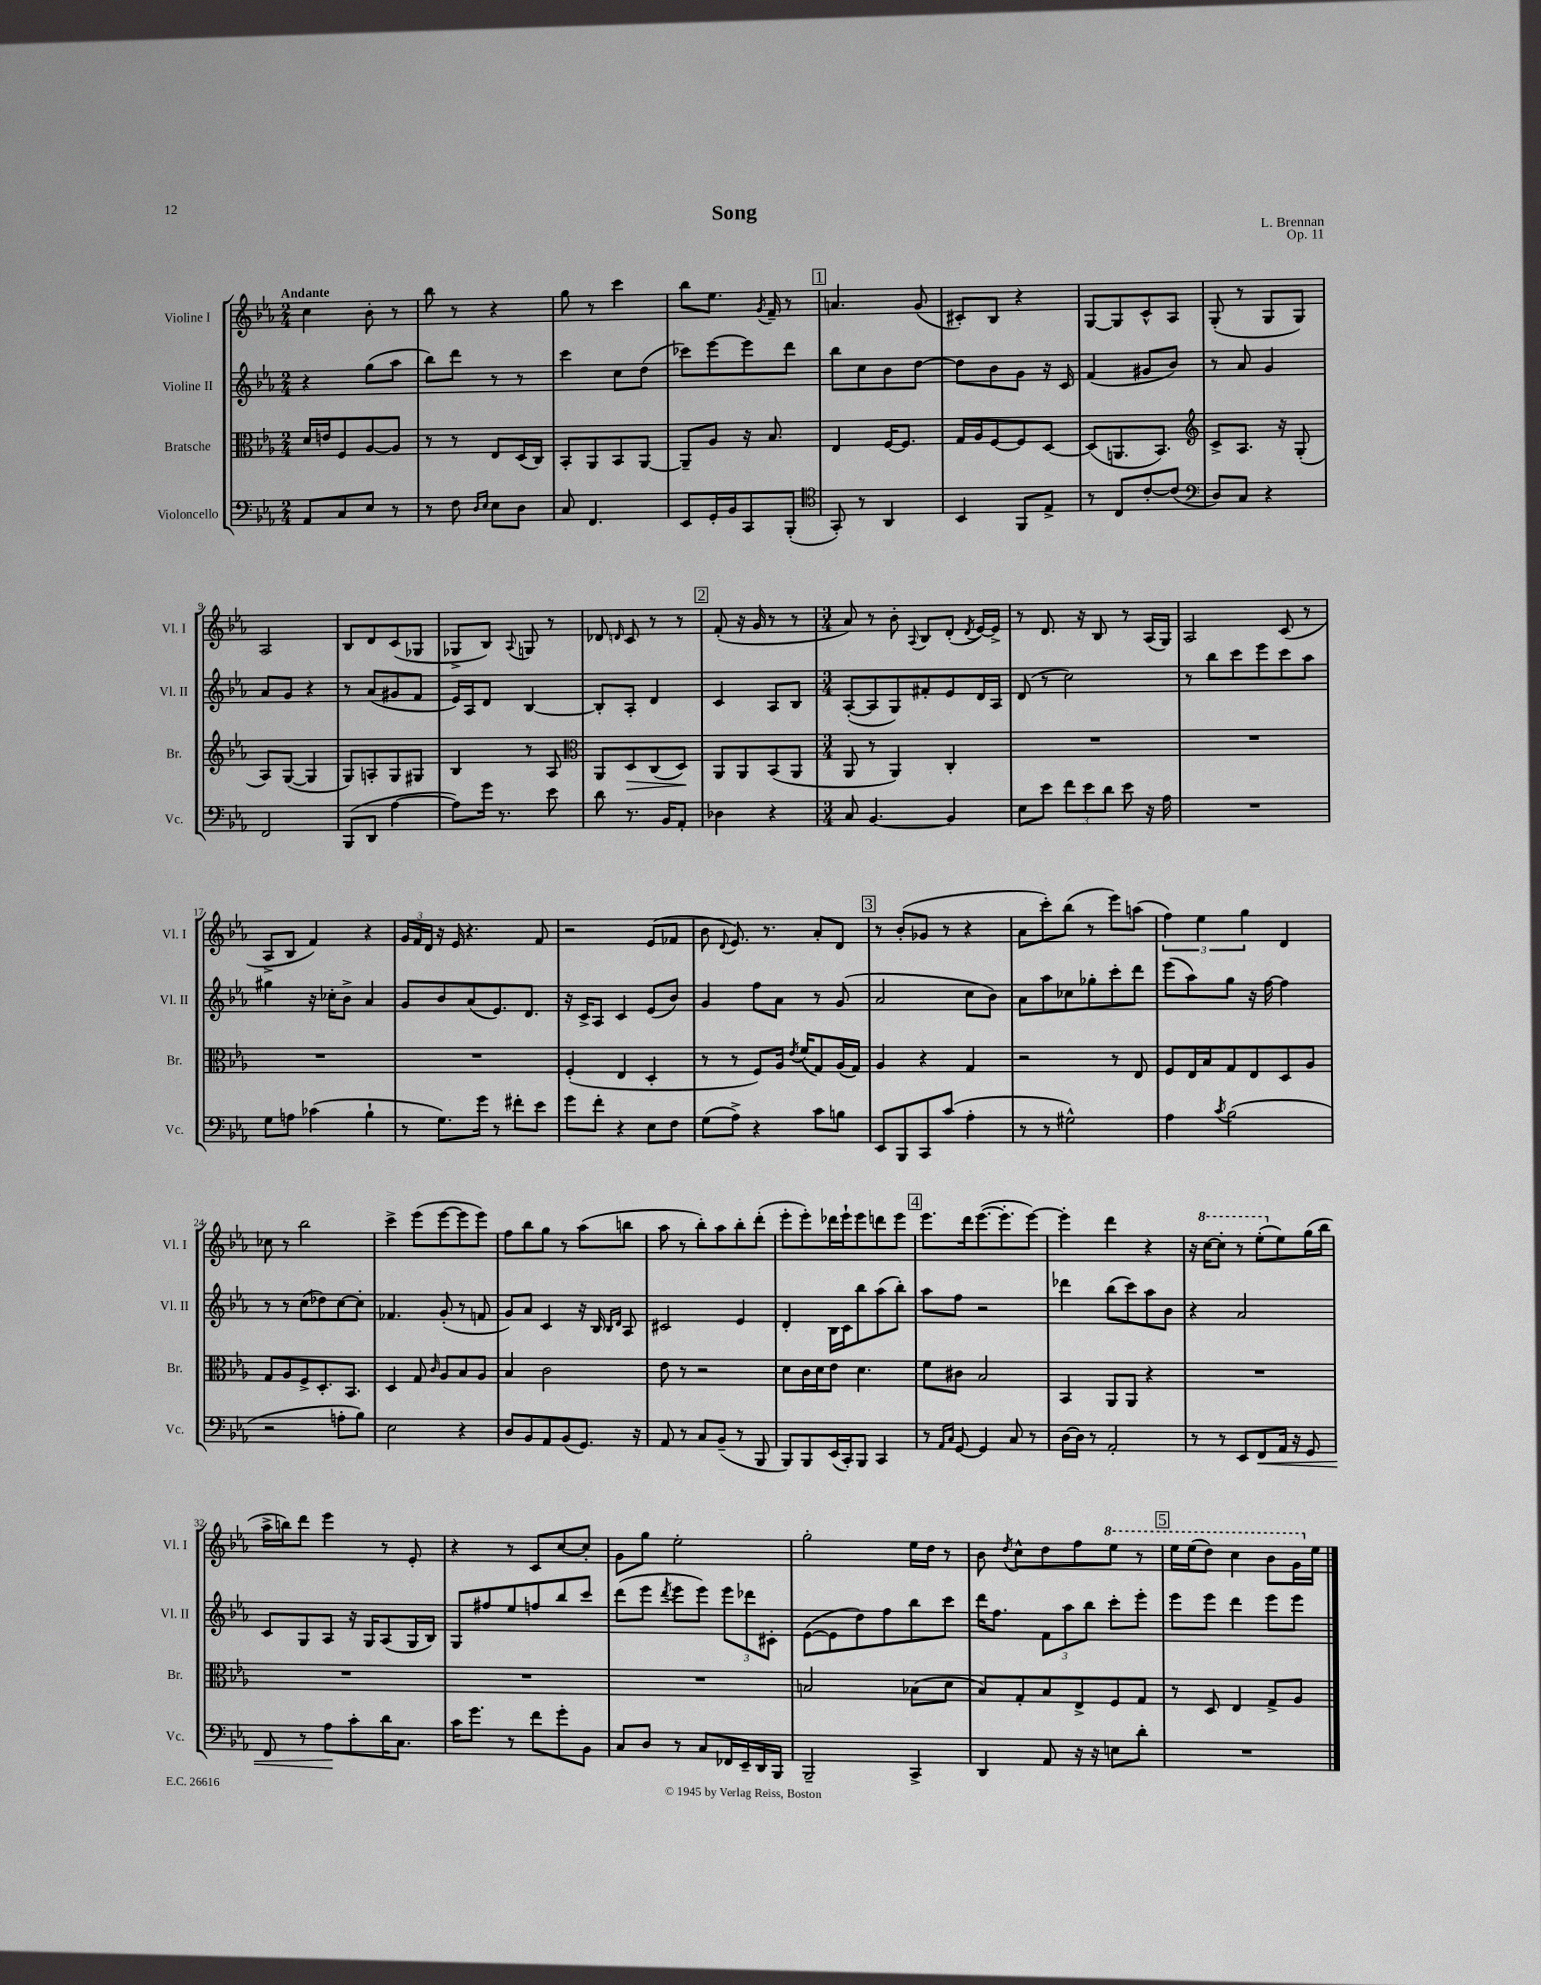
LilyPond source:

\header { title = "Song" composer = "L. Brennan" opus = "Op. 11" }
<<
\new StaffGroup <<
\new Staff = "s0" \with { instrumentName = "Violine I" shortInstrumentName = "Vl. I" } {
    \clef treble \key ees \major \numericTimeSignature \time 2/4 \tempo "Andante"
    \autoBeamOff c''4 bes'8-. r8 |
    bes''8 r8 r4 |
    g''8 r8 c'''4 |
    bes''8[ ees''8.] \acciaccatura { g'8 } f'16-- r8 |
    \mark \markup { \box "1" } a'4. g'8( |
    cis'8[-.) bes8] r4 |
    g8[~ g8 c'8-^ aes8] |
    g8-.( r8 g8[ g8]) |
    aes2 |
    bes8[ d'8 c'8( ges8] |
    ges8[-> bes8]) \appoggiatura { aes8 } g8 r8 |
    des'8 \grace { d'16 } c'8 r8 r8 |
    \mark \markup { \box "2" } f'8-.( r16 g'16 r8 r8 |
    \numericTimeSignature \time 3/4 aes'8) r8 bes'8-. \appoggiatura { aes8 } bes8[ d'8]-.( \acciaccatura { d'8 } ees'16[~) ees'16]-> |
    r8 d'8. r16 bes8 r8 aes16[( g16]) |
    aes2 c'8( r8 |
    aes8[-> bes8] f'4) r4 |
    \tuplet 3/2 { g'16[ f'16 d'16] } r16 ees'16 r4. f'8 |
    r2 ees'8[( fes'8] |
    bes'8 \appoggiatura { d'8 } ees'8.) r8. aes'8[-. d'8] |
    \mark \markup { \box "3" } r8 bes'8[-.( ges'8] r8 r4 |
    aes'8[ c'''8-.) bes''8]( r8 ees'''8[) a''8]( |
    \tuplet 3/2 { f''4) ees''4 g''4 } d'4 |
    ces''8 r8 bes''2 |
    c'''4-> ees'''8[( ees'''8~ ees'''8 ees'''8]) |
    f''8[ bes''8 g''8] r8 aes''8[( b''8] |
    aes''8 r8 bes''8[-.) aes''8 bes''8-. d'''8]-.( |
    ees'''8[-. ees'''8-.) des'''16 ees'''16-! ees'''8 d'''8 ees'''8] |
    \mark \markup { \box "4" } ees'''8.[ d'''16 ees'''8.~( ees'''8.-. ees'''8]~) |
    ees'''4-. d'''4 r4 |
    r16 \ottava #1 c'''16[~ c'''8]-. r8 ees'''8[-.( \ottava #0 ees''8) g''16( bes''16] |
    aes''16[-> b''16) d'''8] ees'''4 r8 ees'8-. |
    r4 r8 c'8[ c''8~ c''8]-. |
    g'8[ g''8] ees''2-. |
    g''2-. ees''16[ d''16] r8 |
    bes'8 \acciaccatura { d''8 } c''8[-^ d''8 f''8 \ottava #1 ees'''8] r8 |
    \mark \markup { \box "5" } ees'''16[ ees'''16( d'''8]) c'''4 bes''8[ g''16 \ottava #0 ees''16] \bar "|." |
}
\new Staff = "s1" \with { instrumentName = "Violine II" shortInstrumentName = "Vl. II" } {
    \clef treble \key ees \major \numericTimeSignature \time 2/4
    \autoBeamOff r4 g''8[( aes''8] |
    bes''8[) d'''8] r8 r8 |
    c'''4 c''8[ d''8]( |
    ces'''8[) ees'''8~ ees'''8 d'''8] |
    \mark \markup { \box "1" } bes''8[ c''8 bes'8 d''8]~ |
    d''8[ bes'8 g'8] r16 c'16 |
    f'4( gis'8[ bes'8]) |
    r8 aes'8 g'4 |
    aes'8[ g'8] r4 |
    r8 aes'8[( gis'8 f'8] |
    ees'16[) aes16 d'8] bes4~ |
    bes8[-. aes8]-. d'4 |
    \mark \markup { \box "2" } c'4 aes8[ bes8] |
    \numericTimeSignature \time 3/4 aes8[~-.( aes8 g8) fis'8-. ees'8 d'16 aes16] |
    d'8( r8 c''2) |
    r8 bes''8[ c'''8 ees'''8 c'''8 aes''8] |
    gis''4 r16 ces''16[-. bes'8]-> aes'4 |
    g'8[ bes'8 aes'8( ees'8.) d'8.] |
    r16 c'16[-> aes8] c'4 ees'8[( bes'8]) |
    g'4 f''8[ aes'8] r8 g'8( |
    \mark \markup { \box "3" } aes'2 c''8[ bes'8]) |
    aes'8[ aes''8 ces''8 ges''8-. c'''8-. d'''8] |
    ees'''8[( aes''8) g''8] r16 f''16~ f''4 |
    r8 r8 c''8[( des''8) c''8~ c''8]-. |
    fes'4. g'8-.( r8 f'8 |
    g'8[) aes'8] c'4 r16 bes16 \grace { bes16[ d'16] } aes8 |
    cis'2 ees'4 |
    d'4-. bes16[ c'16 bes''8 aes''8( bes''8]-.) |
    \mark \markup { \box "4" } aes''8[ f''8] r2 |
    des'''4 bes''8[( c'''8) aes''8 bes'8] |
    r4 aes'2 |
    c'8[ g8 aes8] r16 g16[ aes8( g16 bes16]) |
    g8[ fis''8 ees''8 f''8 bes''8 c'''8] |
    d'''8[( ees'''8] \acciaccatura { d'''8 } ees'''8[ ees'''8]) \tuplet 3/2 { ees'''8[ des'''8 cis'8]-. } |
    ees'8[~( ees'8 d''8) f''8 bes''8 c'''8] |
    d'''16[ f''8.] \tuplet 3/2 { f'8[ aes''8 bes''8] } c'''8[-. ees'''8]-. |
    \mark \markup { \box "5" } ees'''8[ ees'''8] d'''4 ees'''8[ ees'''8] \bar "|." |
}
\new Staff = "s2" \with { instrumentName = "Bratsche" shortInstrumentName = "Br." } {
    \clef alto \key ees \major \numericTimeSignature \time 2/4
    \autoBeamOff d'16[ e'16 f8 aes8~ aes8] |
    r8 r8 ees8[ d16( c16]) |
    bes,8[-. aes,8 bes,8 aes,8]~ |
    aes,8[-- aes8] r16 bes8. |
    \mark \markup { \box "1" } ees4 f16[~ f8.] |
    g16[ aes16 f8~ f8 d8]~ |
    d8[( a,8. bes,8.]) |
    \clef treble c'8[-> aes8.] r16 g8-.( |
    aes8[) g8]~( g4 |
    g8[) a8-. g8 gis8] |
    bes4 r8 aes8 |
    \clef alto aes,8[ d8\> c8( d8]\!) |
    \mark \markup { \box "2" } aes,8[ aes,8 bes,8( aes,8] |
    \numericTimeSignature \time 3/4 aes,8 r8 aes,4) c4-. |
    R2. |
    R2. |
    R2. |
    R2. |
    f4-.( ees4 d4-. |
    r8 r8 f8[) aes16] \acciaccatura { ees'8 } f'16[( g8) aes16( g16]) |
    \mark \markup { \box "3" } aes4 r4 g4 |
    r2 r8 ees8 |
    f8[ ees16 bes16 g8 ees8 d8 aes8] |
    g8[ aes8 f8-> d8.-. bes,8.] |
    d4 g8 \grace { c'16 } aes8[ bes8 aes8] |
    bes4 c'2 |
    ees'8 r8 r2 |
    d'8[ c'16 d'16 ees'8] d'4. |
    \mark \markup { \box "4" } f'8[ cis'8] bes2 |
    bes,4 aes,8[ aes,8] r4 |
    R2. |
    R2. |
    R2. |
    R2. |
    b2 bes8[( d'8] |
    bes8[) g8-. bes8 ees8-> f8 g8] |
    \mark \markup { \box "5" } r8 d8 ees4 g8[-> aes8] \bar "|." |
}
\new Staff = "s3" \with { instrumentName = "Violoncello" shortInstrumentName = "Vc." } {
    \clef bass \key ees \major \numericTimeSignature \time 2/4
    \autoBeamOff aes,8[ c8 ees8] r8 |
    r8 f8 \grace { d16[ ees16] } ees8[ d8] |
    c8 f,4. |
    ees,8[ g,16-. bes,16 c,8 bes,,8]-.( |
    \mark \markup { \box "1" } \clef tenor g,8-.) r8 aes,4 |
    bes,4 f,8[ ees8]-> |
    r8 c8[ c'8~-. c'8]( |
    \clef bass d8[) c8] r4 |
    f,2 |
    bes,,8[( d,8] aes4~ |
    aes8[) g'16] r8. ees'8 |
    d'8 r8. bes,16[ aes,8]-. |
    \mark \markup { \box "2" } des4 r4 |
    \numericTimeSignature \time 3/4 c8 bes,4.~ bes,4 |
    ees8[ ees'8] \tuplet 3/2 { f'8[ ees'8 d'8] } ees'8 r16 aes16 |
    R2. |
    g8[ a8] ces'4( bes4-! |
    r8 g8.[) g'16] r8 fis'8[-. ees'8] |
    g'8[ f'8]-. r4 ees8[ f8] |
    g8[( aes8]->) r4 c'8[ b8] |
    \mark \markup { \box "3" } ees,8[ bes,,8 c,8 c'8]( aes4-. |
    r8 r8 gis2-^) |
    aes4 \acciaccatura { c'8 } bes2( |
    r2 a8[-. bes8]) |
    ees2 r4 |
    d8[ bes,8 aes,8 bes,8( g,8.]) r16 |
    aes,8 r8 c8[ bes,8]--( r8 bes,,8 |
    bes,,8[) bes,,8 ees,16( c,16-.) bes,,8] c,4 |
    \mark \markup { \box "4" } r8 \grace { aes,16[ c16] } g,8~ g,4 c8 r8 |
    d16[~ d16] r8 aes,2-. |
    r8 r8 ees,8[ f,8\< aes,16] r16 g,8 |
    f,8 r8 aes8[\! c'8-. d'16 c8.] |
    c'16[ g'8.] r8 f'8[ g'8-. bes,8] |
    c8[ d8] r8 c8[ fes,16 ees,16-- d,16 bes,,16] |
    bes,,2-- c,4-> |
    d,4 aes,8 r16 r16 e8[ d'8]-. |
    \mark \markup { \box "5" } R2. \bar "|." |
}
>>
>>
